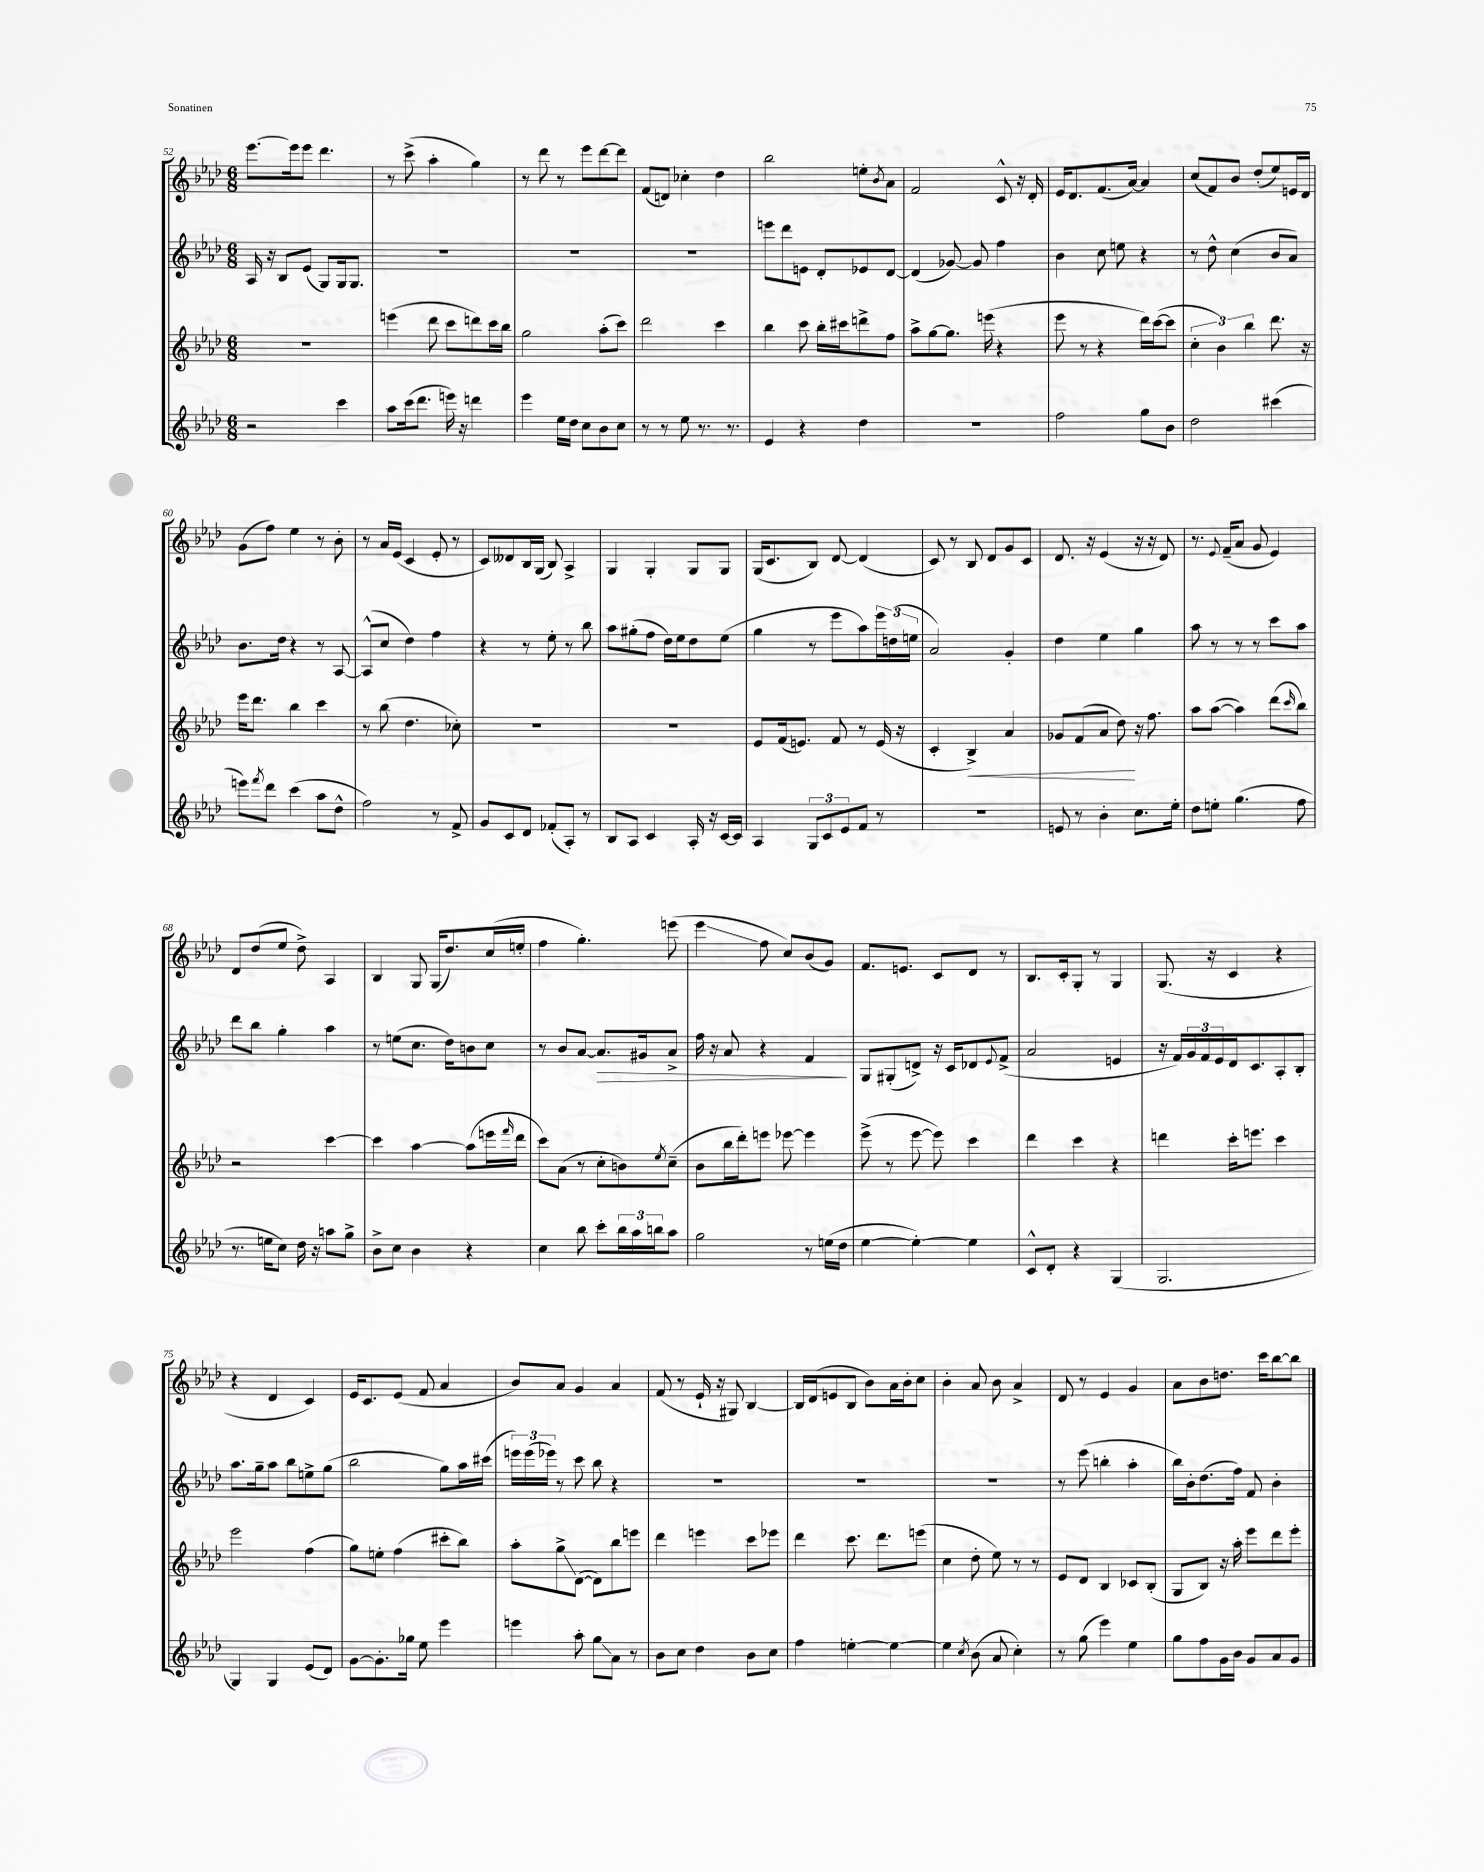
<<
\new StaffGroup <<
\new Staff = "s0" {
    \clef treble \key aes \major \numericTimeSignature \time 6/8
    ees'''8.~ ees'''16 ees'''8 des'''4. |
    r8 c'''8->( aes''4-. g''4) |
    r8 des'''8 r8 ees'''8 des'''8~ des'''8 |
    f'8( d'8) ces''4-. des''4 |
    bes''2 e''8-. \acciaccatura { bes'8 } aes'8 |
    f'2 c'8-^ r16 des'16-. |
    ees'16 des'8. f'8.( aes'16~) aes'4 |
    c''8( f'8) bes'8 des''8-.( ees''8) e'16 des'16 |
    g'8( f''8) ees''4 r8 bes'8-. |
    r8 aes'16 ees'16( c'4 ees'8-. r8 |
    c'8) deses'8 bes16 g16( bes8) aes4-> |
    g4 g4-. g8 g8 |
    g16( c'8. bes8) des'8~ des'4( |
    c'8) r8 bes8 des'8 g'8 c'8 |
    des'8. r16 ees'4( r16 r16 des'8) |
    r8. \appoggiatura { ees'8 } f'16--( aes'8 g'8 ees'4) |
    des'8 des''8( ees''8 des''8->) aes4 |
    bes4 g8 g16( des''8.) c''16( e''16-. |
    f''4 g''4.-.) e'''8( |
    ees'''4\glissando f''8 c''8) bes'8( g'8) |
    f'8. e'8. c'8 des'8 r8 |
    bes8. c'16-. g8-. r8 g4 |
    g8.( r16 c'4 r4 |
    r4 des'4 c'4) |
    ees'16 c'8. ees'8( f'8 aes'4 |
    bes'8) aes'8 g'4 aes'4 |
    f'8( r8 ees'16-! r16 gis8) bes4~ |
    bes16 des'16( e'8 bes8 bes'8) aes'16 bes'16-. c''8 |
    bes'4-. aes'8 bes'8 aes'4-> |
    des'8 r8 ees'4 g'4 |
    aes'8 bes'8 d''8. c'''16 bes''8~ bes''8 \bar "|." |
}
\new Staff = "s1" {
    \clef treble \key aes \major \numericTimeSignature \time 6/8
    aes16 r16 bes8 ees'8( g8) g16 g8. |
    R2. |
    R2. |
    R2. |
    e'''8 des'''8 e'8 des'8-. ees'8 des'8~ |
    des'4( ges'8~) ges'8 f''4 |
    bes'4 c''8 e''8 r4 |
    r8 des''8-^ c''4( bes'8 aes'8) |
    bes'8. des''16 r4 r8 aes8~ |
    aes8-^( c''8 des''4) f''4 |
    r4 r8 ees''8-. r8 bes''8 |
    aes''8 gis''8-.( f''8 des''16) ees''16 des''8 ees''8( |
    g''4 r8 ees'''8 aes''8) \tuplet 3/2 { ees'''16 d''16( e''16 } |
    aes'2) g'4-. |
    des''4 ees''4 g''4 |
    aes''8 r8 r8 r8 c'''8 aes''8 |
    des'''8 bes''8 g''4-. aes''4 |
    r8 e''8( c''8. des''16) b'8 c''8 |
    r8 bes'8 aes'8~ aes'8.\> gis'16 aes'8-> |
    f''16 r16 aes'8 r4 f'4\! |
    g8 gis8-.( d'8->) r16 c'16 des'8 \appoggiatura { ees'8 } f'8->( |
    aes'2 e'4 |
    r16 f'16) \tuplet 3/2 { g'16 f'16 ees'16 } des'16 c'8. aes8-. bes8-. |
    aes''8. g''16-- aes''8 bes''8 e''8-> g''8( |
    bes''2 g''8) aes''16 cis'''16( |
    \tuplet 3/2 { e'''16) e'''16( ees'''16) } r8 c'''8 bes''8 r4 |
    R2. |
    R2. |
    R2. |
    r8 ees'''8( b''4-. aes''4-. |
    bes''16) bes'16-. des''8.( f''16) f'8 bes'4-. \bar "|." |
}
\new Staff = "s2" {
    \clef treble \key aes \major \numericTimeSignature \time 6/8
    R2. |
    e'''4( des'''8 c'''8 d'''8) c'''16 bes''16 |
    g''2 aes''8-.( c'''8) |
    des'''2 c'''4 |
    bes''4 c'''8 bes''16-. cis'''16 d'''8-> f''8 |
    aes''8-> g''8~ g''8. e'''16( r4 |
    ees'''8 r8 r4 des'''16) c'''16~( c'''8 |
    \tuplet 3/2 { c''4-. bes'4) bes''4 } des'''8. r16 |
    ees'''16 des'''8. bes''4 c'''4 |
    r8 bes''8( des''4. ces''8-.) |
    R2. |
    R2. |
    ees'8 f'16( e'8.) f'8 r8 e'16( r16 |
    c'4-. bes4->\<) aes'4 |
    ges'8 f'8( aes'8 des''8\!) r16 f''8. |
    aes''8 aes''8~( aes''4) des'''8( \grace { c'''16 } bes''8) |
    r2 c'''4~ |
    c'''4 aes''4~ aes''8( e'''16 \grace { f'''16 } des'''16 |
    c'''8) aes'8( r8 c''8-. b'8) \acciaccatura { ees''8 } c''8--( |
    bes'8 bes''16 des'''16-.) e'''8 ees'''8~ ees'''4 |
    ees'''8->( r8 ees'''8~ ees'''8) c'''4 |
    des'''4 c'''4 r4 |
    d'''4 c'''16-. e'''8. c'''4 |
    ees'''2 f''4( |
    g''8) e''8-. f''4( cis'''8-. bes''8) |
    aes''8-. g''8->\glissando des'8~( des'8) bes''8 e'''8 |
    des'''4 e'''4 c'''8 ees'''8 |
    des'''4 c'''8. des'''8. e'''8( |
    c''4 des''8-. ees''8) r8 r8 |
    ees'8 des'8 bes4 ces'8 bes8-.( |
    g8 bes8) r16 aes''16-. ees'''8 des'''8 ees'''8-. \bar "|." |
}
\new Staff = "s3" {
    \clef treble \key aes \major \numericTimeSignature \time 6/8
    r2 c'''4 |
    aes''8 c'''16( des'''8. e'''16) r16 d'''4 |
    ees'''4 ees''16 des''16 c''8 bes'8 c''8 |
    r8 r8 ees''8 r8. r8. |
    ees'4 r4 des''4 |
    R2. |
    f''2 g''8 bes'8 |
    des''2 cis'''4( |
    e'''8) \acciaccatura { f'''8 } des'''8 c'''4( aes''8 des''8-^ |
    f''2) r8 f'8-> |
    g'8 c'8 des'8 fes'8-.( aes8-.) r8 |
    bes8 aes8 c'4 aes16-. r16 c'16~ c'16 |
    aes4 \tuplet 3/2 { g8 c'8 ees'8 } f'8 r8 |
    R2. |
    e'8 r8 bes'4-. c''8. ees''16-. |
    des''8 e''8-. g''4.( f''8 |
    r8. e''16 c''8) des''16 r16 a''8 g''8-> |
    bes'8-> c''8 bes'4 r4 |
    c''4 bes''8 c'''8-. \tuplet 3/2 { bes''16 aes''16 b''16 } aes''8 |
    g''2 r8 e''16( des''16 |
    ees''4~ ees''4~-.) ees''4 |
    c'8-^ des'8-. r4 g4( |
    g2. |
    g4) g4 ees'8( des'8) |
    g'8~ g'8.-. ges''16 ees''8 ees'''4 |
    e'''4 aes''8-. g''8\glissando aes'8 r8 |
    bes'8 c''8 des''4 bes'8 c''8 |
    f''4 e''4~-. e''4~ |
    e''4 \acciaccatura { c''8 } bes'8( aes'8 c''4-.) |
    r8 g''8( ees'''4) ees''4 |
    g''8 f''8 g'16 bes'16 g'8 aes'8 g'8 \bar "|." |
}
>>
>>
\layout { \context { \Score currentBarNumber = #52 } }
